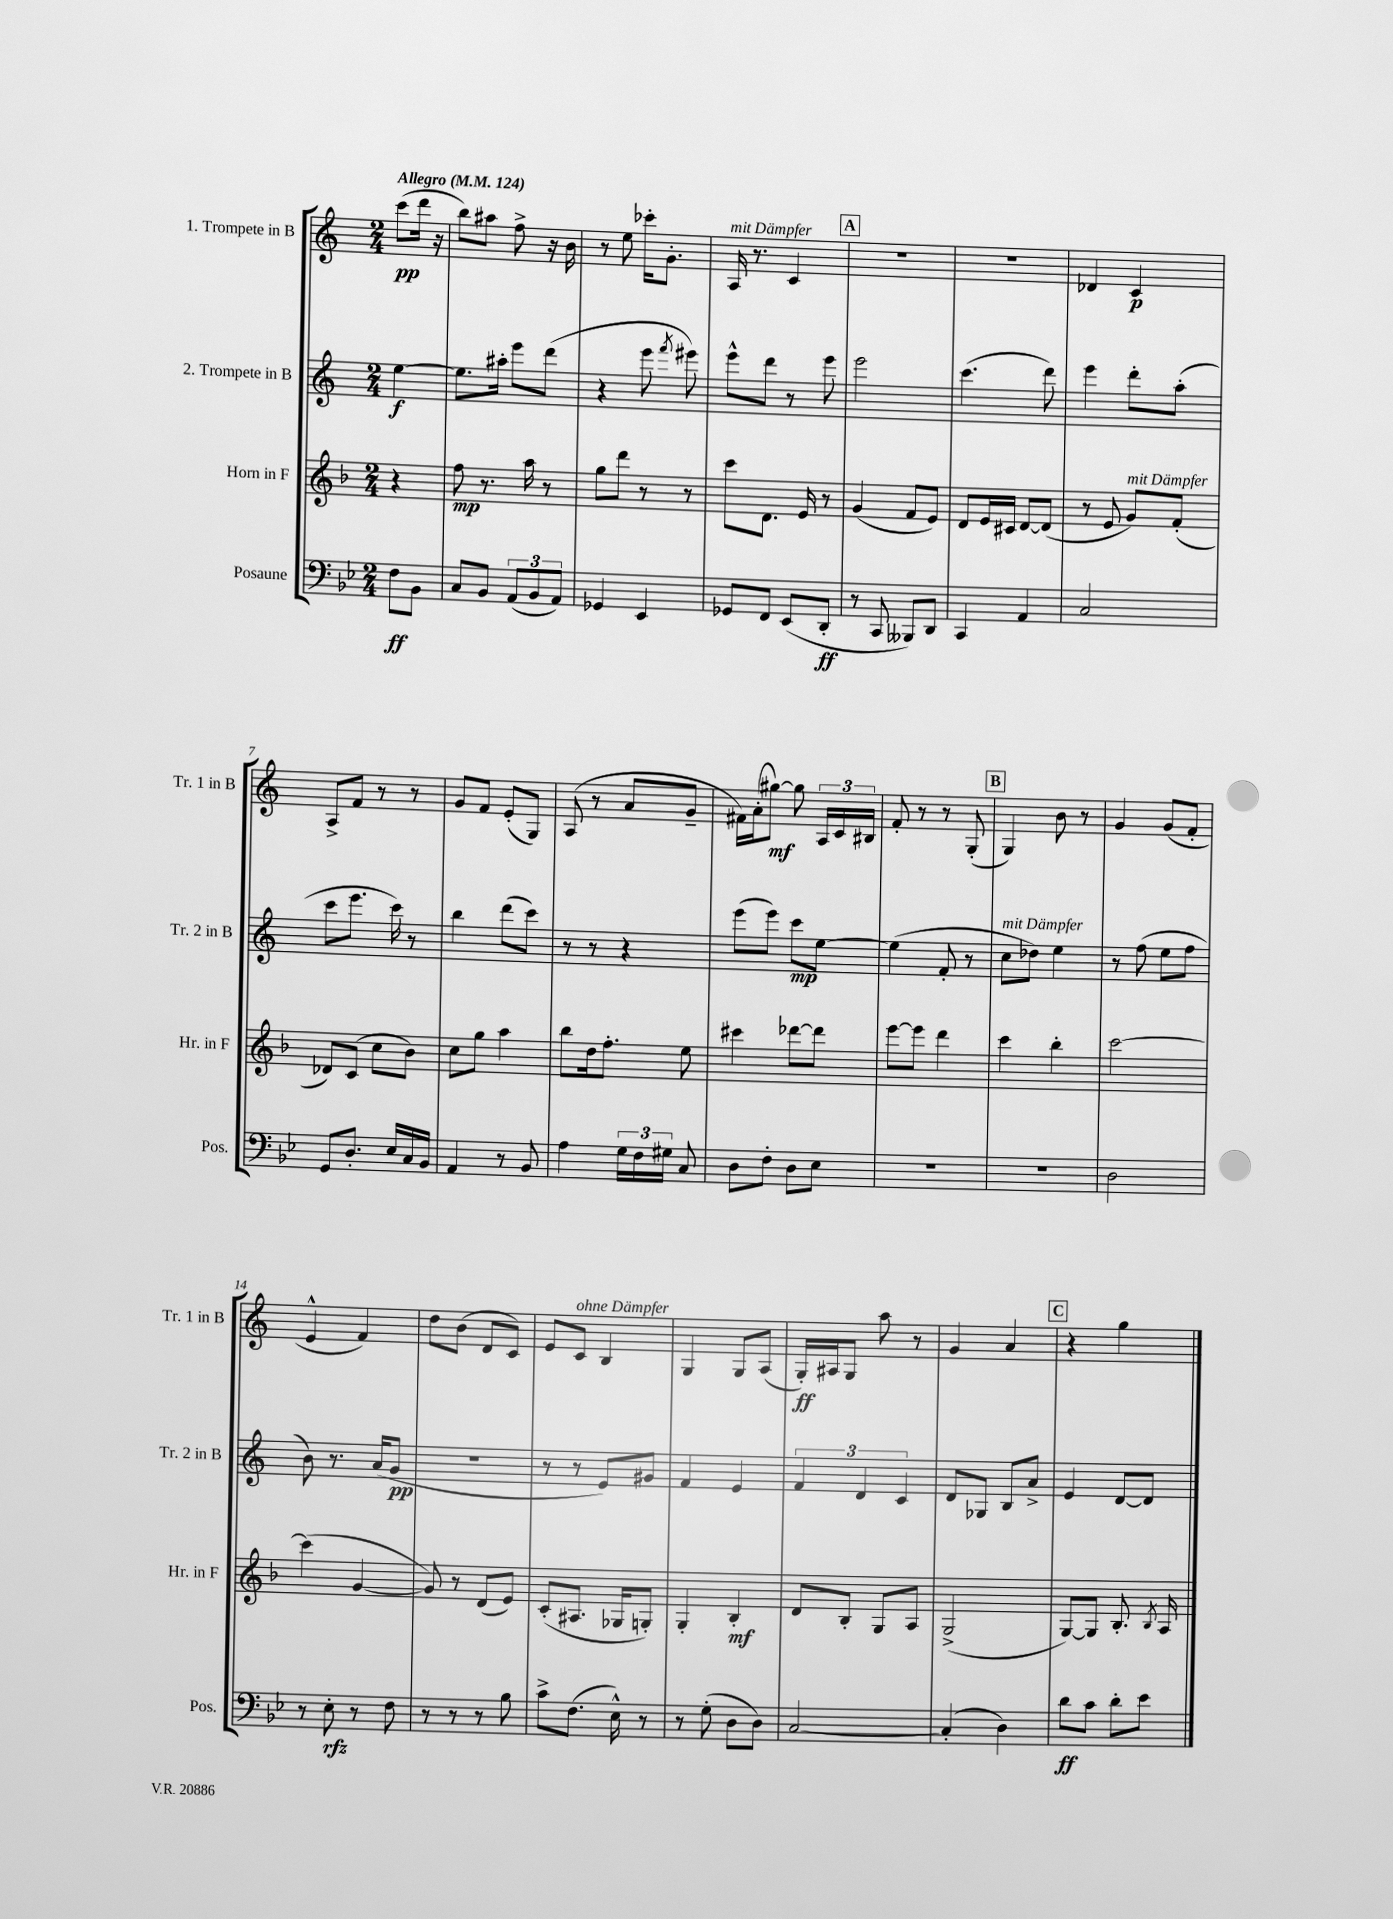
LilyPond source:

<<
\new StaffGroup <<
\new Staff = "s0" \with { instrumentName = "1. Trompete in B" shortInstrumentName = "Tr. 1 in B" } {
    \clef treble \key c \major \numericTimeSignature \time 2/4 \partial 4 \tempo "Allegro" 4 = 124
    \autoBeamOff c'''8[\pp( d'''16] r16 |
    b''8[) ais''8] f''8-> r16 b'16 |
    r8 e''8 ces'''16[-. g'8.]-. |
    a16^\markup { \italic "mit Dämpfer" } r8. c'4 |
    \mark \markup { \box "A" } r2 |
    r2 |
    des'4 c'4\p |
    a8[-> f'8] r8 r8 |
    g'8[ f'8] e'8[-.( g8]) |
    a8( r8 a'8[ g'8]-- |
    fis'16[) a'16-.( gis''8]~\mf) gis''8 \tuplet 3/2 { a16[ c'16 bis16] } |
    f'8-. r8 r8 g8-.( |
    \mark \markup { \box "B" } g4) b'8 r8 |
    g'4 g'8[( f'8]-. |
    e'4-^ f'4) |
    d''8[ b'8]( d'8[ c'8]) |
    e'8[ c'8]^\markup { \italic "ohne Dämpfer" } b4 |
    g4 g8[ a8]( |
    g16[-.\ff) ais16 g8] a''8 r8 |
    g'4 a'4 |
    \mark \markup { \box "C" } r4 g''4 \bar "|." |
}
\new Staff = "s1" \with { instrumentName = "2. Trompete in B" shortInstrumentName = "Tr. 2 in B" } {
    \clef treble \key c \major \numericTimeSignature \time 2/4 \partial 4
    \autoBeamOff e''4~\f |
    e''8.[ ais''16]-. e'''8[ d'''8]( |
    r4 e'''8 \acciaccatura { f'''8 } eis'''8) |
    e'''8[-^ d'''8] r8 e'''8 |
    \mark \markup { \box "A" } e'''2 |
    c'''4.( d'''8) |
    e'''4 d'''8[-. a''8]-.( |
    c'''8[ e'''8.] c'''16) r8 |
    b''4 d'''8[( c'''8]) |
    r8 r8 r4 |
    e'''8[( e'''8]) c'''8[\mp e''8]~ |
    e''4( f'8-. r8 |
    \mark \markup { \box "B" } c''8[^\markup { \italic "mit Dämpfer" } des''8]) e''4 |
    r8 f''8( e''8[ f''8] |
    b'8) r8. a'16[( g'8]\pp |
    r2 |
    r8 r8 e'8[) gis'8] |
    f'4 e'4 |
    \tuplet 3/2 { f'4 d'4 c'4 } |
    d'8[ ges8] b8[ a'8]-> |
    \mark \markup { \box "C" } e'4 d'8[~ d'8] \bar "|." |
}
\new Staff = "s2" \with { instrumentName = "Horn in F" shortInstrumentName = "Hr. in F" } {
    \clef treble \key f \major \numericTimeSignature \time 2/4 \partial 4
    \autoBeamOff r4 |
    f''8\mp r8. a''16 r8 |
    g''8[ d'''8] r8 r8 |
    c'''8[ d'8.] e'16 r8 |
    \mark \markup { \box "A" } g'4( f'8[ e'8]) |
    d'8[ e'16 cis'16] d'8[~ d'8]( |
    r8 e'8 g'8[^\markup { \italic "mit Dämpfer" }) f'8]-.( |
    des'8[) c'8]( c''8[ bes'8]) |
    c''8[ g''8] a''4 |
    bes''8[ d''16 f''8.]-. e''8 |
    cis'''4 des'''8[~ des'''8] |
    e'''8[~ e'''8] d'''4 |
    \mark \markup { \box "B" } c'''4 bes''4-. |
    c'''2~ |
    c'''4( g'4~ |
    g'8) r8 d'8[( e'8]) |
    c'8[-.( ais8.] ges16[ g8]-.) |
    g4-. bes4-.\mf |
    d'8[ bes8]-. g8[ a8] |
    g2->( |
    \mark \markup { \box "C" } g8[~) g8] bes8.-. \acciaccatura { bes8 } a16 \bar "|." |
}
\new Staff = "s3" \with { instrumentName = "Posaune" shortInstrumentName = "Pos." } {
    \clef bass \key bes \major \numericTimeSignature \time 2/4 \partial 4
    \autoBeamOff f8[\ff bes,8] |
    c8[ bes,8] \tuplet 3/2 { a,8[( bes,8 a,8]) } |
    ges,4 ees,4 |
    ges,8[ f,8] ees,8[( d,8]-.\ff |
    \mark \markup { \box "A" } r8 c,8 beses,,8[) d,8] |
    c,4 a,4 |
    c2 |
    g,8[ d8.]-. ees16[ c16 bes,16] |
    a,4 r8 bes,8 |
    a4 \tuplet 3/2 { g16[ f16 gis16] } c8 |
    d8[ f8]-. d8[ ees8] |
    r2 |
    \mark \markup { \box "B" } r2 |
    d2 |
    r8 ees8-.\rfz r8 f8 |
    r8 r8 r8 bes8 |
    c'8[-> f8.]( ees16-^) r8 |
    r8 g8-.( d8[ d8]) |
    c2~ |
    c4-.( d4) |
    \mark \markup { \box "C" } d'8[\ff c'8] d'8[-. ees'8] \bar "|." |
}
>>
>>
